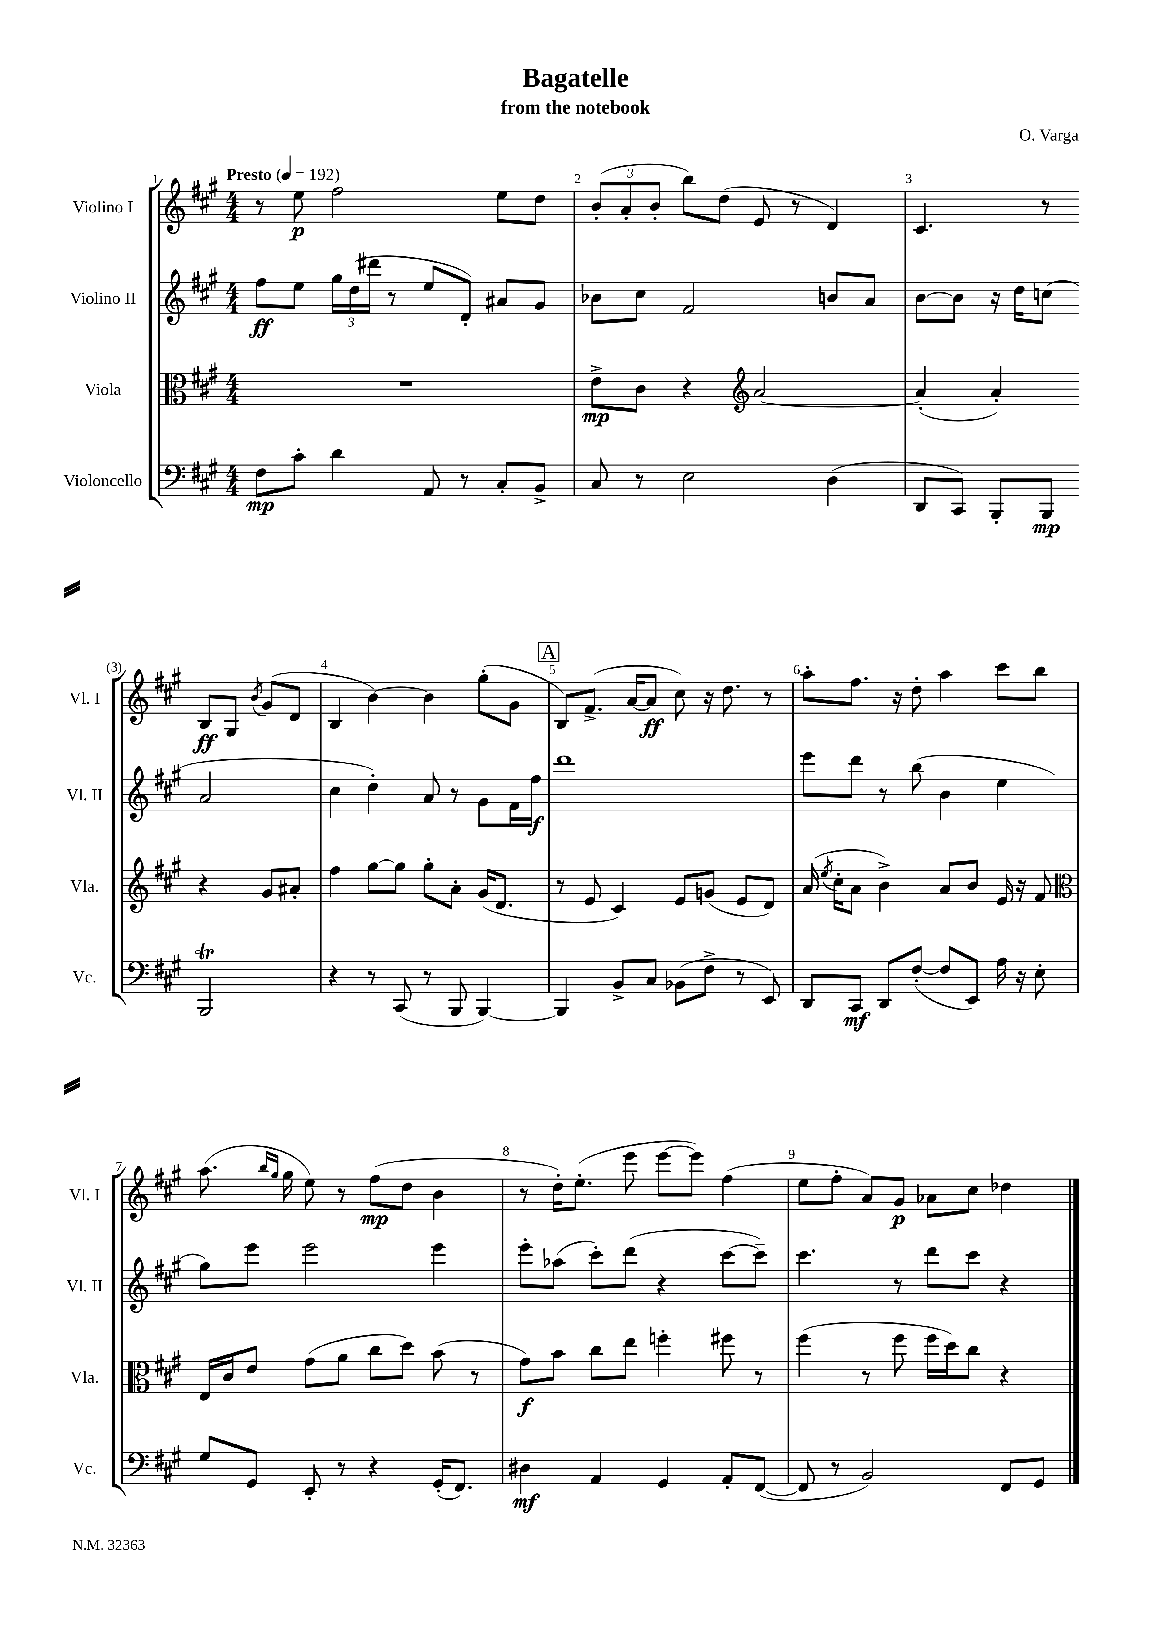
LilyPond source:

\header { title = "Bagatelle" composer = "O. Varga" subtitle = "from the notebook" }
<<
\new StaffGroup <<
\new Staff = "s0" \with { instrumentName = "Violino I" shortInstrumentName = "Vl. I" } {
    \clef treble \key a \major \numericTimeSignature \time 4/4 \tempo "Presto" 4 = 192
    \autoBeamOff r8 e''8\p fis''2 e''8[ d''8] |
    \tuplet 3/2 { b'8[-.( a'8-. b'8]-. } b''8[) d''8]( e'8 r8 d'4) |
    cis'4. r8 b8[\ff gis8] \acciaccatura { b'8 } gis'8[( d'8] |
    b4 b'4~) b'4 gis''8[-.( gis'8] |
    \mark \markup { \box "A" } b8[) fis'8.]->( a'16[~ a'8]\ff cis''8) r16 d''8. r8 |
    a''8[-. fis''8.] r16 d''8-. a''4 cis'''8[ b''8] |
    a''8.( \grace { b''16[ gis''16] } gis''16 e''8) r8 fis''8[\mp( d''8] b'4 |
    r8 d''16[-.) e''8.]-.( e'''8 e'''8[~ e'''8]) fis''4( |
    e''8[ fis''8]-. a'8[) gis'8]\p aes'8[ cis''8] des''4 \bar "|." |
}
\new Staff = "s1" \with { instrumentName = "Violino II" shortInstrumentName = "Vl. II" } {
    \clef treble \key a \major \numericTimeSignature \time 4/4
    \autoBeamOff fis''8[\ff e''8] \tuplet 3/2 { gis''16[ d''16( dis'''16] } r8 e''8[ d'8]-.) ais'8[ gis'8] |
    bes'8[ cis''8] fis'2 b'8[ a'8] |
    b'8[~ b'8] r16 d''16[ c''8]( a'2 |
    cis''4 d''4-.) a'8 r8 gis'8[ fis'16 fis''16]\f |
    \mark \markup { \box "A" } d'''1 |
    e'''8[ d'''8] r8 b''8( b'4 e''4 |
    gis''8[) e'''8] e'''2 e'''4 |
    e'''8[-. aes''8]( cis'''8[-.) d'''8]( r4 cis'''8[~ cis'''8]--) |
    cis'''4. r8 d'''8[ cis'''8] r4 \bar "|." |
}
\new Staff = "s2" \with { instrumentName = "Viola" shortInstrumentName = "Vla." } {
    \clef alto \key a \major \numericTimeSignature \time 4/4
    \autoBeamOff R1 |
    e'8[->\mp cis'8] r4 \clef treble a'2~ |
    a'4-.( a'4-.) r4 gis'8[ ais'8]-. |
    fis''4 gis''8[~ gis''8] gis''8[-. a'8]-. gis'16[( d'8.] |
    \mark \markup { \box "A" } r8 e'8 cis'4) e'8[ g'8]( e'8[ d'8]) |
    a'16( \acciaccatura { e''8 } cis''16[-. a'8] b'4->) a'8[ b'8] e'16 r16 fis'8 |
    \clef alto e16[ cis'16 e'8] gis'8[( a'8] cis''8[ d''8]) b'8( r8 |
    gis'8[\f) b'8] cis''8[ e''8] f''4-. fis''8 r8 |
    fis''4( r8 fis''8 fis''16[ d''16) cis''8] r4 \bar "|." |
}
\new Staff = "s3" \with { instrumentName = "Violoncello" shortInstrumentName = "Vc." } {
    \clef bass \key a \major \numericTimeSignature \time 4/4
    \autoBeamOff fis8[\mp cis'8]-. d'4 a,8 r8 cis8[-. b,8]-> |
    cis8 r8 e2 d4( |
    d,8[ cis,8]) b,,8[-. b,,8]\mp b,,2\trill |
    r4 r8 cis,8( r8 b,,8 b,,4~) |
    \mark \markup { \box "A" } b,,4 b,8[-> cis8] bes,8[( fis8]-> r8 e,8) |
    d,8[ cis,8]\mf d,8[ fis8]~-.( fis8[ e,8]) a16 r16 e8-. |
    gis8[ gis,8] e,8-. r8 r4 gis,16[-.( fis,8.]) |
    dis4\mf a,4 gis,4 a,8[-. fis,8]~( |
    fis,8 r8 b,2) fis,8[ gis,8] \bar "|." |
}
>>
>>
\layout { \context { \Score \override BarNumber.break-visibility = ##(#f #t #t) barNumberVisibility = #all-bar-numbers-visible } }
